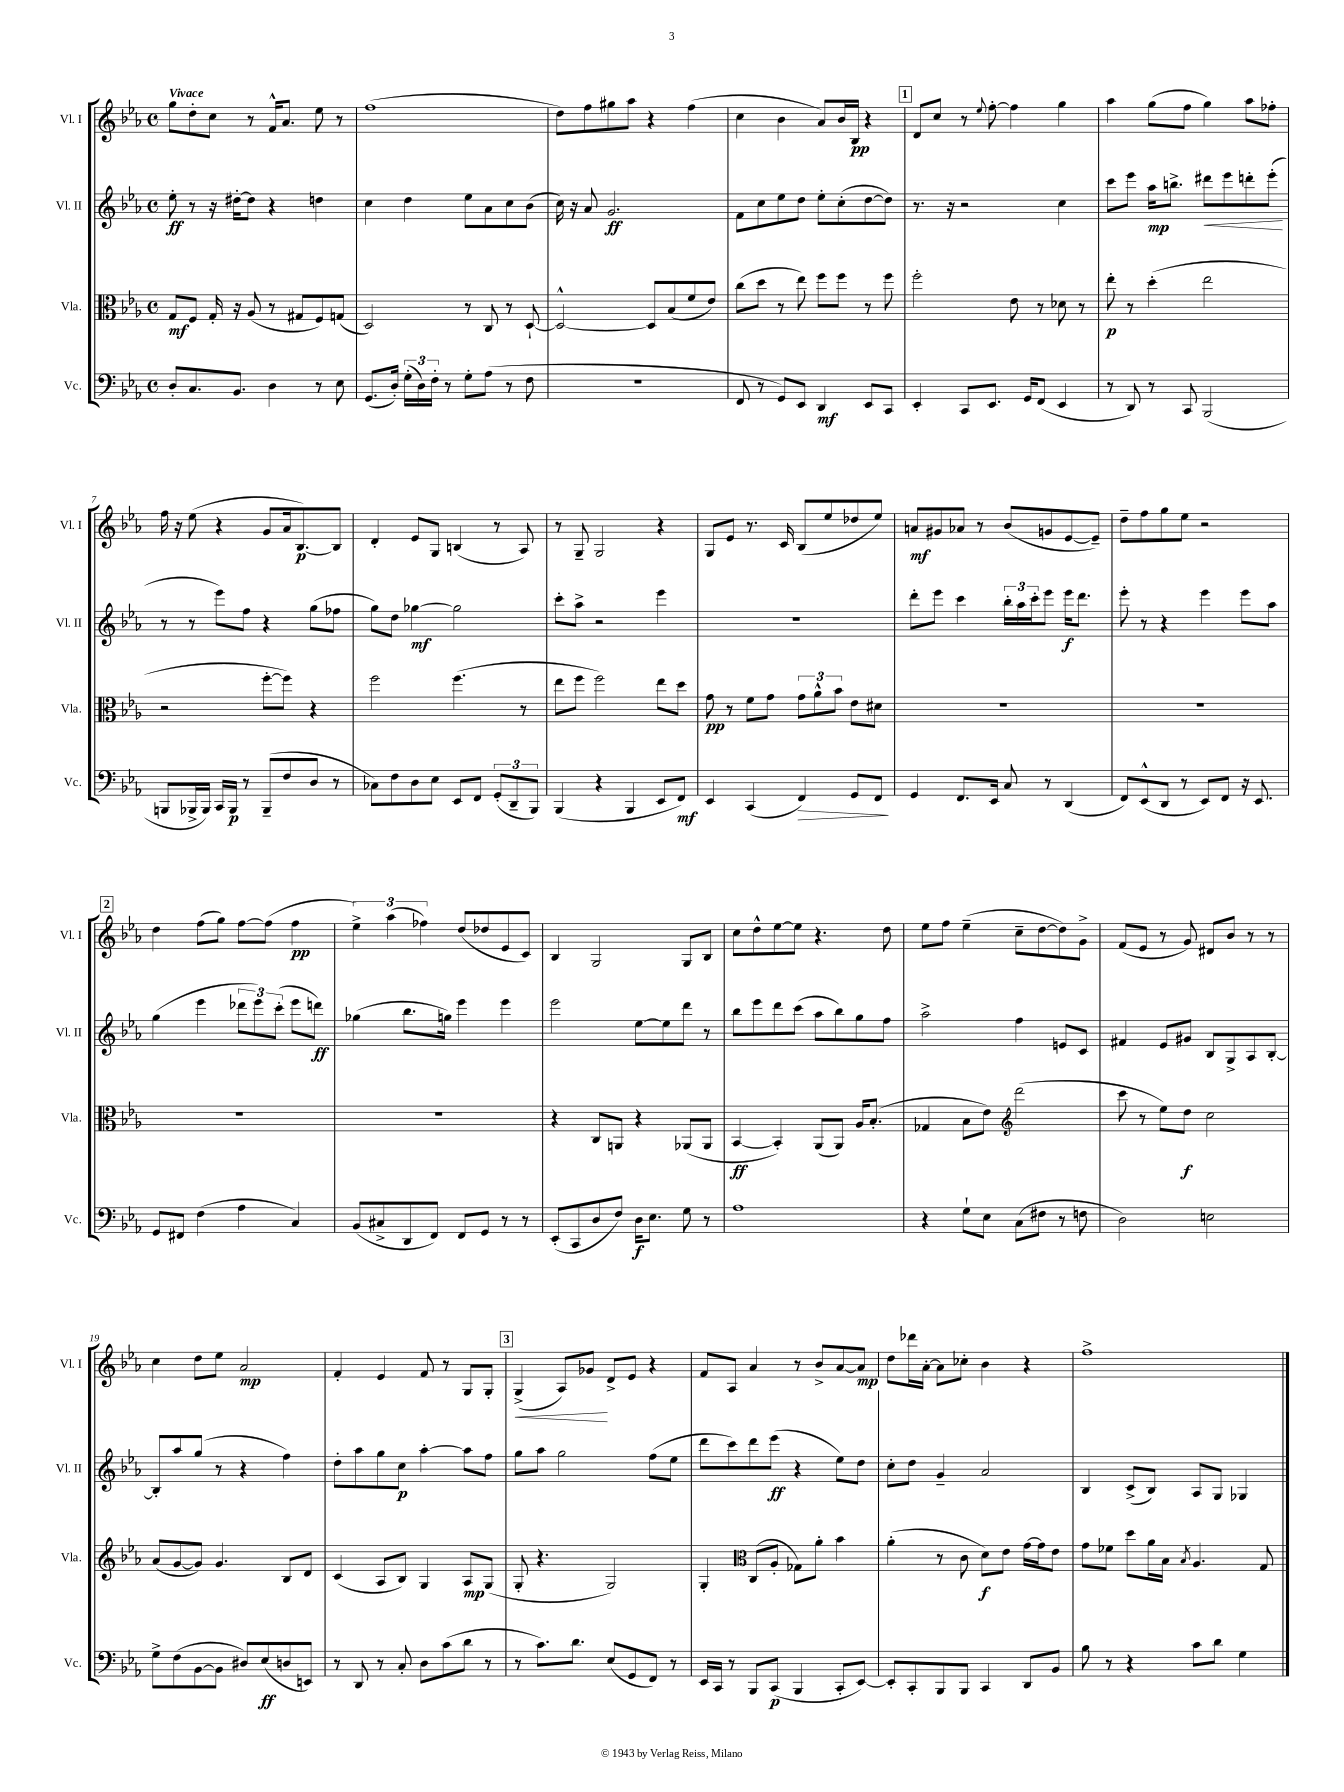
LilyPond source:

<<
\new StaffGroup <<
\new Staff = "s0" \with { instrumentName = "Vl. I" shortInstrumentName = "Vl. I" } {
    \clef treble \key ees \major \defaultTimeSignature \time 4/4 \tempo "Vivace"
    g''8 d''8-. c''8 r8 f'16-^ aes'8. ees''8 r8 |
    f''1( |
    d''8) f''8 gis''8 aes''8 r4 f''4( |
    c''4 bes'4 aes'8) bes'16 bes16\pp r4 |
    \mark \markup { \box "1" } d'8 c''8 r8 \appoggiatura { ees''8 } f''8~-. f''4 g''4 |
    aes''4 g''8( f''8 g''4) aes''8 fes''8-. |
    f''16 r16 ees''8( r4 g'8 aes'16 bes8.~\p) bes8 |
    d'4-. ees'8 g8 b4( r8 aes8) |
    r8 g8-- g2 r4 |
    g8 ees'8 r8. c'16 bes8( ees''8 des''8 ees''8) |
    a'8\mf gis'8 aes'8 r8 bes'8( g'8 ees'8~ ees'8--) |
    d''8-- f''8 g''8 ees''8 r2 |
    \mark \markup { \box "2" } d''4 f''8( g''8) f''8~ f''8( f''4\pp |
    \tuplet 3/2 { ees''4->) aes''4( fes''4) } d''8( des''8 ees'8 c'8) |
    bes4 g2 g8 bes8 |
    c''8 d''8-^ ees''8~ ees''8 r4. d''8 |
    ees''8 f''8 ees''4--( c''8-- d''8~ d''8) g'8-> |
    f'8( ees'8 r8 g'8) dis'8 bes'8 r8 r8 |
    c''4 d''8 ees''8 aes'2\mp |
    f'4-. ees'4 f'8 r8 g8 g8-. |
    \mark \markup { \box "3" } g4->\<( aes8) ges'8\! d'8-> ees'8 r4 |
    f'8 aes8 aes'4 r8 bes'8-> aes'8~ aes'8\mp |
    d''8 des'''16 aes'16~-. aes'8 ces''8-. bes'4 r4 |
    f''1-> \bar "|." |
}
\new Staff = "s1" \with { instrumentName = "Vl. II" shortInstrumentName = "Vl. II" } {
    \clef treble \key ees \major \defaultTimeSignature \time 4/4
    ees''8-.\ff r8 r16 dis''16~-. dis''8 r4 d''4 |
    c''4 d''4 ees''8 aes'8 c''8 bes'8( |
    c''16) r16 aes'8 g'2.\ff |
    f'8 c''8 ees''8 d''8 ees''8-. c''8-.( d''8~ d''8) |
    \mark \markup { \box "1" } r8. r16 r2 c''4 |
    c'''8 ees'''8 aes''16\mp b''8.-> dis'''8\< ees'''8 d'''8-. ees'''8-.\!( |
    r8 r8 ees'''8) f''8 r4 g''8( fes''8 |
    g''8) d''8 ges''4~\mf ges''2 |
    c'''8-. aes''8-> r2 ees'''4 |
    R1 |
    d'''8-. ees'''8 c'''4 \tuplet 3/2 { bes''16-. aes''16 c'''16-. } ees'''8 ees'''16\f d'''8. |
    ees'''8-. r8 r4 ees'''4 ees'''8 aes''8 |
    \mark \markup { \box "2" } g''4( ees'''4 \tuplet 3/2 { des'''8 ees'''8) c'''8-.( } ees'''8 d'''8\ff) |
    ges''4( bes''8. g''16) ees'''4 ees'''4 |
    ees'''2 ees''8~ ees''8 d'''8 r8 |
    bes''8 ees'''8 d'''8 c'''8( aes''8 bes''8) g''8 f''8 |
    aes''2-> f''4 e'8 c'8 |
    fis'4 ees'8 gis'8 bes8 g8-> aes8 bes8~-. |
    bes8-. aes''8 g''8( r8 r4 f''4) |
    d''8-. aes''8 g''8 c''8\p aes''4~-. aes''8 f''8 |
    \mark \markup { \box "3" } g''8 aes''8 g''2 f''8( ees''8 |
    d'''8 c'''8) d'''8 ees'''8\ff( r4 ees''8) d''8 |
    c''8-. d''8 g'4-- aes'2 |
    bes4 c'8->( bes8) aes8 g8 ges4 \bar "|." |
}
\new Staff = "s2" \with { instrumentName = "Vla." shortInstrumentName = "Vla." } {
    \clef alto \key ees \major \defaultTimeSignature \time 4/4
    g8\mf f8 g16-. r16 aes8( r8 gis8 f8) g8( |
    d2) r8 c8 r8 d8~-! |
    d2~-^ d8 bes8( f'8 ees'8) |
    c''8( d''8 r8 ees''8) f''8 f''8 r8 f''8 |
    \mark \markup { \box "1" } f''2-. ees'8 r8 des'8 r8 |
    ees''8-.\p r8 d''4-.( ees''2 |
    r2 f''8~-. f''8) r4 |
    f''2 f''4.( r8 |
    ees''8 f''8 f''2) ees''8 d''8 |
    g'8\pp r8 f'8 g'8 \tuplet 3/2 { g'8 aes'8-^ bes'8 } ees'8 dis'8 |
    R1 |
    R1 |
    \mark \markup { \box "2" } R1 |
    R1 |
    r4 c8 a,8 r4 aes,8( aes,8 |
    bes,4~\ff bes,4-.) aes,8( aes,8) aes16 bes8.-.( |
    ges4 bes8 ees'8) \clef treble d'''2( |
    c'''8 r8 ees''8) d''8\f c''2 |
    aes'8( g'8~ g'8) g'4. bes8 d'8 |
    c'4( aes8 bes8) g4 aes8\mp g8( |
    \mark \markup { \box "3" } g8-. r4. g2) |
    g4-. \clef alto c8( aes8-. ges8) aes'8-. bes'4 |
    aes'4-.( r8 c'8 d'8\f) ees'8 g'16~ g'16 ees'8 |
    g'8 fes'8 d''8 aes'16 bes16 \acciaccatura { bes8 } aes4. g8 \bar "|." |
}
\new Staff = "s3" \with { instrumentName = "Vc." shortInstrumentName = "Vc." } {
    \clef bass \key ees \major \defaultTimeSignature \time 4/4
    d8-. c8. bes,8. d4 r8 ees8 |
    g,8.( d16-.) \tuplet 3/2 { g16-.( d16) f16-. } r8 g8-. aes8( r8 f8 |
    R1 |
    f,8 r8 g,8) ees,8 d,4\mf ees,8 c,8 |
    \mark \markup { \box "1" } ees,4-. c,8 ees,8. g,16 f,8( ees,4 |
    r8 d,8) r8 c,8 bes,,2( |
    b,,8 bes,,16-> bes,,16) c,16 bes,,16\p r8 bes,,8--( f8 d8 r8 |
    ces8) f8 d8 ees8 ees,8 f,8 \tuplet 3/2 { g,8-.( d,8-- bes,,8) } |
    bes,,4( r4 bes,,4 ees,8 f,8\mf) |
    ees,4 c,4( f,4\>) g,8 f,8\! |
    g,4 f,8. ees,16 c8 r8 d,4( |
    f,8) ees,8-^( d,8 r8 ees,8) f,8 r16 ees,8. |
    \mark \markup { \box "2" } g,8 fis,8 f4( aes4 c4) |
    bes,8( cis8-> d,8 f,8) f,8 g,8 r8 r8 |
    ees,8-.( c,8 d8 f8) d16\f ees8. g8 r8 |
    aes1 |
    r4 g8-! ees8 c8( fis8 r8 f8 |
    d2) e2 |
    g8-> f8( bes,8~ bes,8 dis8) ees8\ff( d8 e,8) |
    r8 d,8 r8 c8-. d8 c'8( d'8 r8 |
    \mark \markup { \box "3" } r8 c'8.) d'8. ees8( g,8 f,8) r8 |
    ees,16 c,16 r8 bes,,8 c,8\p( bes,,4 c,8-. ees,8~) |
    ees,8-. c,8-. bes,,8 bes,,8 c,4 d,8 bes,8 |
    bes8 r8 r4 c'8 d'8 g4 \bar "|." |
}
>>
>>
